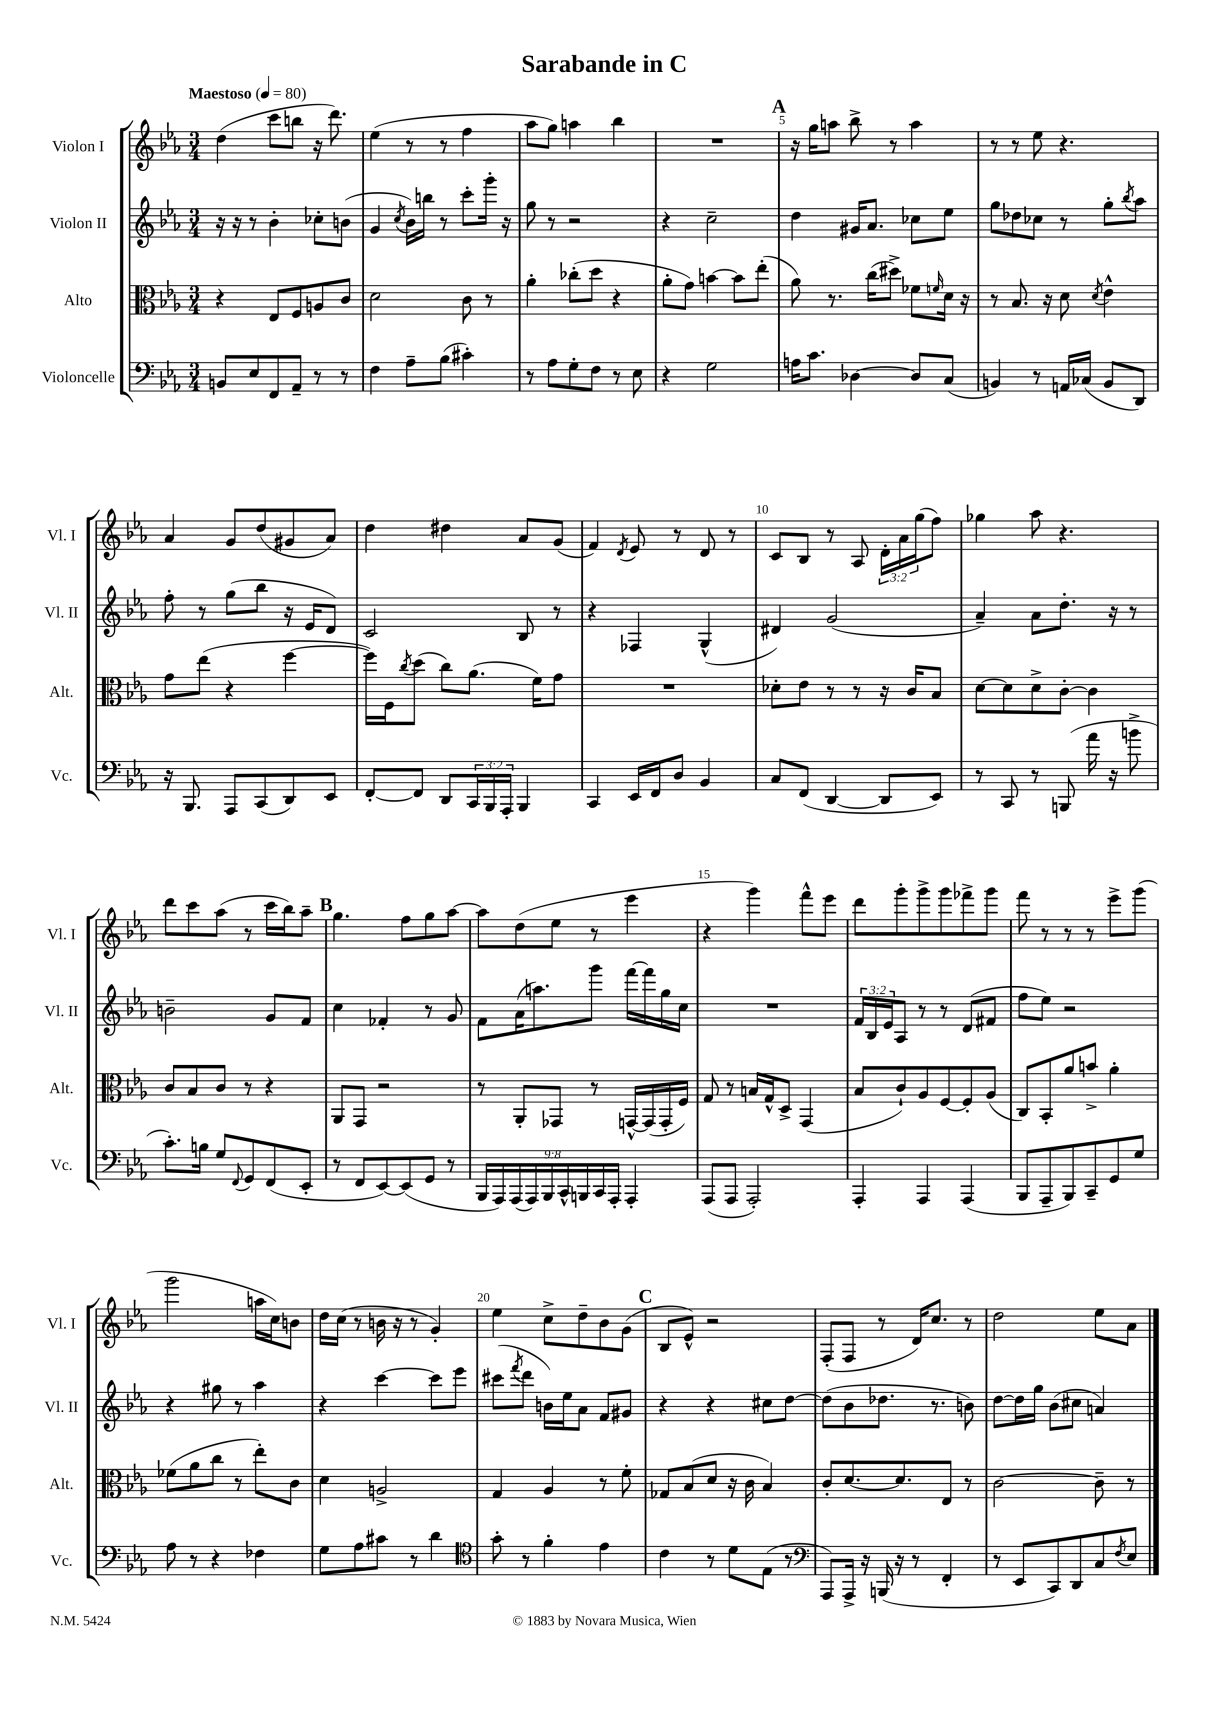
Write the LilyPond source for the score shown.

\header { title = "Sarabande in C" }
<<
\new StaffGroup <<
\new Staff = "s0" \with { instrumentName = "Violon I" shortInstrumentName = "Vl. I" } {
    \clef treble \key ees \major \numericTimeSignature \time 3/4 \override Staff.TupletNumber.text = #tuplet-number::calc-fraction-text \tempo "Maestoso" 4 = 80
    d''4( c'''8 b''8 r16 d'''8.) |
    ees''4( r8 r8 f''4 |
    aes''8 g''8) a''4 bes''4 |
    R2. |
    \mark \markup { \bold "A" } r16 g''16 a''8 bes''8-> r8 a''4 |
    r8 r8 ees''8 r4. |
    aes'4 g'8 d''8( gis'8 aes'8) |
    d''4 dis''4 aes'8 g'8( |
    f'4) \acciaccatura { d'8 } ees'8 r8 d'8 r8 |
    c'8 bes8 r8 aes8 \tuplet 3/2 { d'16-. aes'16 g''16( } f''8) |
    ges''4 aes''8 r4. |
    d'''8 c'''8 aes''8( r8 c'''16 bes''16) aes''8-- |
    \mark \markup { \bold "B" } g''4. f''8 g''8 aes''8~ |
    aes''8 d''8( ees''8 r8 ees'''4 |
    r4 g'''4) f'''8-^ ees'''8 |
    d'''8 g'''8-. g'''8-> g'''8 fes'''8-> g'''8 |
    f'''8 r8 r8 r8 ees'''8-> g'''8( |
    g'''2 a''16 c''16) b'8 |
    d''16 c''16( r8 b'16 r16 r8 g'4-.) |
    ees''4 c''8-> d''8-- bes'8 g'8( |
    \mark \markup { \bold "C" } bes8 ees'8-^) r2 |
    f8-.( f8 r8 d'16) c''8. r8 |
    d''2 ees''8 aes'8 \bar "|." |
}
\new Staff = "s1" \with { instrumentName = "Violon II" shortInstrumentName = "Vl. II" } {
    \clef treble \key ees \major \numericTimeSignature \time 3/4 \override Staff.TupletNumber.text = #tuplet-number::calc-fraction-text
    r16 r16 r8 bes'4-. ces''8-. b'8( |
    g'4 \acciaccatura { c''8 } bes'16) b''16 r8 c'''8-. g'''16-. r16 |
    g''8 r8 r2 |
    r4 c''2-- |
    \mark \markup { \bold "A" } d''4 gis'16 aes'8. ces''8 ees''8 |
    g''8 des''8 ces''8 r8 g''8-. \acciaccatura { bes''8 } aes''8 |
    f''8-. r8 g''8( bes''8 r16 ees'16 d'8) |
    c'2 bes8 r8 |
    r4 fes4 g4-^( |
    dis'4) g'2( |
    aes'4--) aes'8 d''8.-. r16 r8 |
    b'2-- g'8 f'8 |
    \mark \markup { \bold "B" } c''4 fes'4-. r8 g'8 |
    f'8 aes'16( a''8.) g'''8 f'''16~ f'''16 g''16 c''16 |
    R2. |
    \tuplet 3/2 { f'16 bes16 ees'16 } aes8 r8 r8 d'8( fis'8 |
    f''8 ees''8) r2 |
    r4 gis''8 r8 aes''4 |
    r4 c'''4~ c'''8 ees'''8 |
    cis'''8( \acciaccatura { f'''8 } d'''8 b'16) ees''16 aes'8 f'8 gis'8 |
    \mark \markup { \bold "C" } r4 r4 cis''8 d''8~ |
    d''8( bes'8 des''8. r8. b'8) |
    d''8~ d''16 g''16 bes'8( cis''8 a'4) \bar "|." |
}
\new Staff = "s2" \with { instrumentName = "Alto" shortInstrumentName = "Alt." } {
    \clef alto \key ees \major \numericTimeSignature \time 3/4
    r4 ees8 f8 a8 c'8 |
    d'2 c'8 r8 |
    aes'4-. ces''8-.( d''8 r4 |
    aes'8-. g'8) b'4~ b'8 ees''8-.( |
    \mark \markup { \bold "A" } aes'8) r8. c''16( dis''8->) fes'8 \grace { f'16 } d'16 r16 |
    r8 bes8. r16 d'8 \acciaccatura { d'8 } ees'4-^ |
    g'8 ees''8( r4 f''4~ |
    f''16) f16 \acciaccatura { c''8 } d''8( c''8) aes'8.( f'16) g'8 |
    R2. |
    des'8-. ees'8 r8 r8 r16 c'16 bes8 |
    d'8~ d'8 d'8-> c'8~-. c'4 |
    c'8 bes8 c'8 r8 r4 |
    \mark \markup { \bold "B" } aes,8 g,8 r2 |
    r8 aes,8-. ges,8 r8 g,16~-^ g,16( g,16-. f16) |
    g8 r8 b16 g16-^ d8-> g,4( |
    bes8 c'8-!) aes8 f8~ f8-. aes8( |
    c8) bes,8-. aes'8 b'8-> aes'4-. |
    fes'8( aes'8 c''8 r8 ees''8-.) c'8 |
    d'4 a2-> |
    g4 aes4 r8 f'8-. |
    \mark \markup { \bold "C" } ges8 bes8( d'8 r16 c'16 bes4) |
    c'8-. d'8.~ d'8. ees8 r8 |
    c'2~ c'8-- r8 \bar "|." |
}
\new Staff = "s3" \with { instrumentName = "Violoncelle" shortInstrumentName = "Vc." } {
    \clef bass \key ees \major \numericTimeSignature \time 3/4 \override Staff.TupletNumber.text = #tuplet-number::calc-fraction-text
    b,8 ees8 f,8 aes,8-- r8 r8 |
    f4 aes8-- bes8( cis'4-.) |
    r8 aes8 g8-. f8 r8 ees8 |
    r4 g2 |
    \mark \markup { \bold "A" } a16 c'8. des4~ des8 c8( |
    b,4) r8 a,16 ces16( b,8 d,8) |
    r16 bes,,8. aes,,8 c,8( d,8) ees,8 |
    f,8~-. f,8 d,8 \tuplet 3/2 { c,16 bes,,16 aes,,16-. } bes,,4 |
    c,4 ees,16 f,16 d8 bes,4 |
    c8 f,8( d,4~ d,8 ees,8) |
    r8 c,8 r8 b,,8( aes'16 r16 b'8-> |
    c'8.-.) b16 g8 \appoggiatura { f,8 } g,8 f,8( ees,8-. |
    \mark \markup { \bold "B" } r8 f,8 ees,8~) ees,8( g,8 r8 |
    \tuplet 9/8 { bes,,16 aes,,16) aes,,16( aes,,16) bes,,16 c,16-^ b,,16 c,16 aes,,16-. } aes,,4-. |
    aes,,8( aes,,8 aes,,2-.) |
    aes,,4-. aes,,4 aes,,4( |
    bes,,8 aes,,8-- bes,,8) c,8-- g,8 g8 |
    aes8 r8 r4 fes4 |
    g8 aes8 cis'8 r8 d'4 |
    \clef tenor g'8-. r8 f'4-. ees'4 |
    \mark \markup { \bold "C" } c'4 r8 d'8 ees8( r8 |
    \clef bass aes,,8) aes,,16-> r16 b,,16( r16 r8 f,4-. |
    r8 ees,8 c,8) d,8 c8 \acciaccatura { f8 } ees8 \bar "|." |
}
>>
>>
\layout { \context { \Score \override BarNumber.break-visibility = ##(#f #t #t) barNumberVisibility = #(every-nth-bar-number-visible 5) } }
